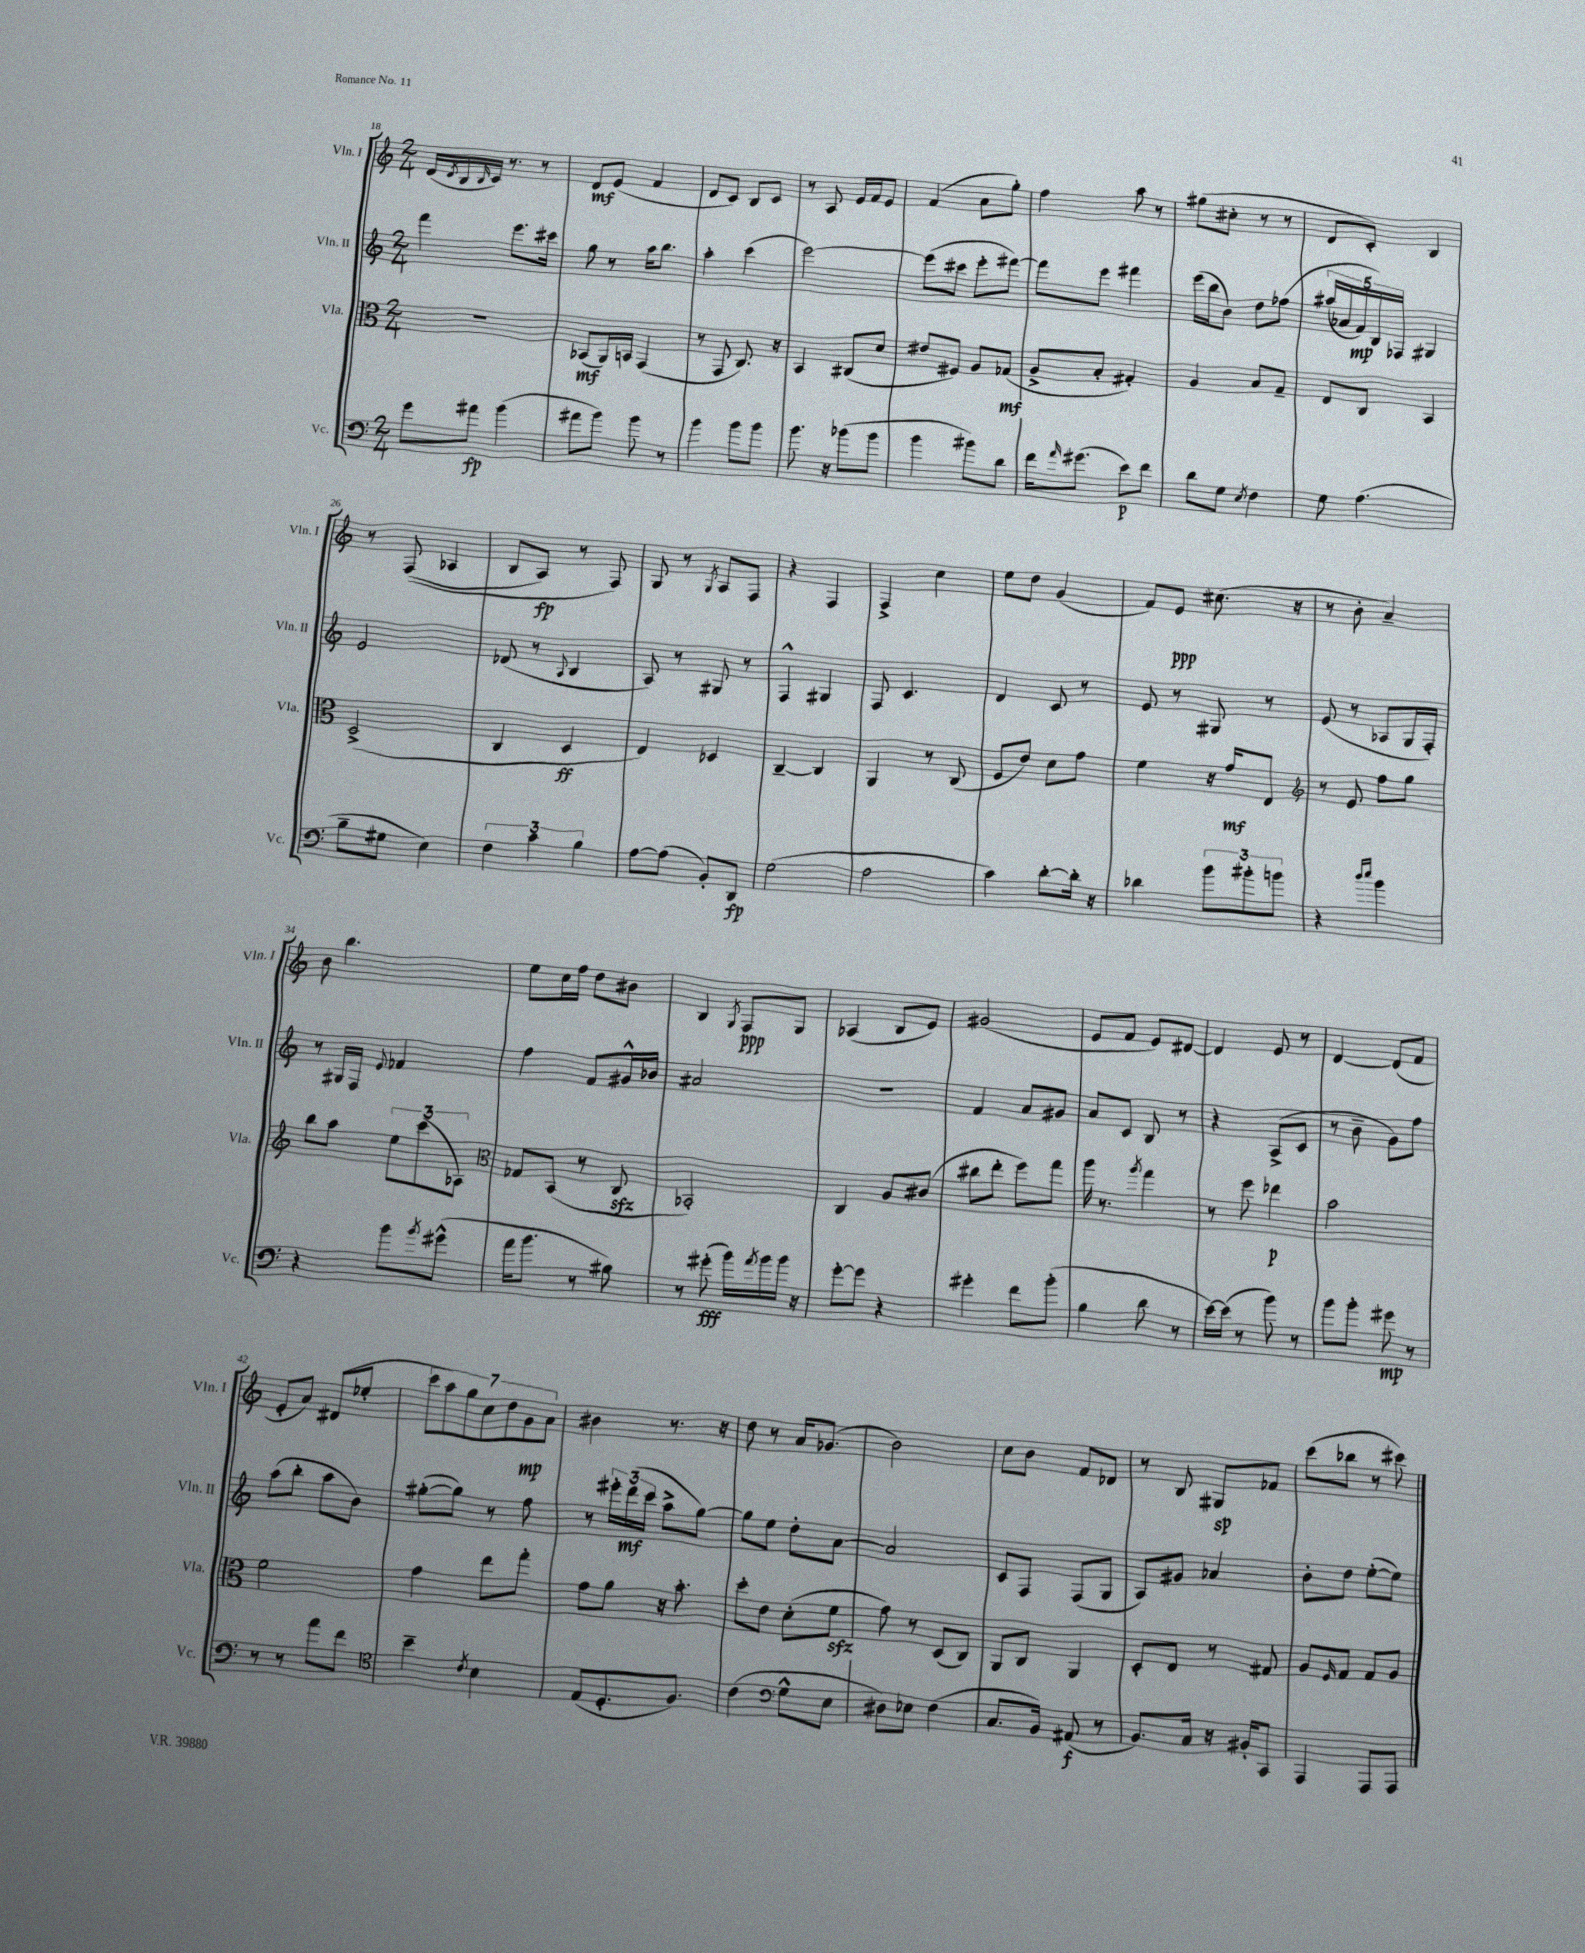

**kern	**kern	**kern	**kern
*staff4	*staff3	*staff2	*staff1
*clefF4	*clefC3	*clefG2	*clefG2
*k[]	*k[]	*k[]	*k[]
*M2/4	*M2/4	*M2/4	*M2/4
8g\L	2r	4fff\	(16d/LL
.	.	.	8qd/
.	.	.	16B/
.	.	.	16qqB/
8a#\J	.	.	16c/JJ)
.	.	.	8.r
(4b\	.	8.eee\L	.
.	.	.	8r
.	.	16ccc#\Jk	.
=	=	=	=
8a#\L	(8BB-/L	8gg\	8d/L
8b\J)	16AA/L)	8r	(8e/J
.	16BB/JJ	.	.
8b\	(4GG/	16aa\LK	4f/
.	.	8.bb\J	.
8r	.	.	.
=	=	=	=
4b\	8r	4aa'\	8d/L
.	8GG/	.	8c/J)
8b\L	8.C/)	(4ccc\	8B/L
8b\J	.	.	8c/J
.	16r	.	.
=	=	=	=
8.b\	4BB/	[2eee\)	8r
.	.	.	8A/
16r	.	.	.
(8b-\L	(8C#/L	.	16e/LL
.	.	.	16f/J
8b-\J	8d/J	.	8e/J
=	=	=	=
4b\	8e#/L	(8eee\]L	(4f/
.	8F#/J)	8ccc#\J	.
8b#\L)	8A/L	8eee'\L	8a\L
8d\J	(8G-/J	[8fff#\J)	8gg'\J)
=	=	=	=
16f\LK	8A^/L	8fff#\]L	4ff\
16qqa/	.	.	.
(8.g#\J	.	.	.
.	8B'/J	8eee\J	.
8e\L)	4G#'/)	4fff#\	8aa\
8f\J	.	.	8r
=	=	=	=
8d\L	4A/	(16eee\LL	(8gg#\L
.	.	16bb\J	.
8G\J	.	8b\J)	8cc#'\J
8qE/	.	.	.
4F\	8B/L	8dd\L	8r
.	8G~/J	&(8ff-\J	8r
=	=	=	=
8G\	8E/L	(20aa#/LL	8d/L
.	.	20a-/	.
.	.	20f/)	.
(4.A\	8C/J	.	8c'/J)
.	.	20B/&)	.
.	.	20F-/JJ	.
.	4BB/	4G#/	4B/
=	=	=	=
8B~\L	(2D^/	2e/	8r
8G#\J	.	.	&((8F/
4E\)	.	.	4A-/
=	=	=	=
6F\	4C/	(8d-/	8B/L
.	.	8r	8A/J)
6c\	.	.	.
.	.	8qqA/	.
.	4D/	4B/	8r
6B\	.	.	.
.	.	.	8F/&)
=	=	=	=
[8A\L	4E/)	8A/)	8G/
(8A\]J	.	8r	8r
.	.	.	8qG/
8BB'/L)	4D-/	8G#/	8A/L
8DD/J	.	8r	8F/J
=	=	=	=
(2G\	[4C~/	4F^^/	4r
.	4C/]	4G#/	4F/
=	=	=	=
2A\	4AA/	8F/	4F^/
.	.	4.c/	.
.	8r	.	4cc\
.	(8C/	.	.
=	=	=	=
4c\)	8F/L	4d/	8ee\L
.	8e/J)	.	8dd\J
[8d'\L	8d\L	8c/	(4g/
16d'\]Jk	8g\J	8r	.
16r	.	.	.
=	=	=	=
4d-\	4f\	8e/	8f/L)
.	.	8r	8e/J
12b\L	16r	8G#/	(8.cc#\
.	16g/LK	.	.
12b#'\	.	.	.
.	8E/J	8r	.
12b\J	.	.	.
.	.	.	16r
=	=	=	=
*	*clefG2	*	*
4r	8r	(8e/	8r
.	8e/	8r	8b'\
16qqdd/LL	.	.	.
16qqee/JJ	.	.	.
4b\	8ff\L	8A-/L	4a~/)
.	8gg\J	16G/L	.
.	.	16F'/JJ)	.
=	=	=	=
4r	8bb\L	8r	8b\
.	8aa\J	16G#/LL	4.bb\
.	.	16F/JJ	.
.	.	8qqe/	.
8b\L	12ee\L	4f-/	.
.	(12ccc\	.	.
8qb/	.	.	.
(8g#^^\J	.	.	.
.	12A-\J)	.	.
=	=	=	=
*	*clefC3	*	*
16a\LK	8G-/L	4ff\	8ee\L
8.b\J	.	.	.
.	(8BB/J	.	16cc\L
.	.	.	16ff\JJ
8r	8r	8f/L	8dd\L
8B#\)	8C/	16g#^^/L	8b#\J
.	.	16b-/JJ	.
=	=	=	=
8r	2BB-'/)	2a#/	4B/
(8g#'\	.	.	.
.	.	.	8qG/
16b\LL)	.	.	8F/L
8qa/	.	.	.
16b\	.	.	.
16b\JJ	.	.	8G/J
16r	.	.	.
=	=	=	=
[8g'\L	4C/	2r	(4A-/
8g\]J	.	.	.
4r	8A/L	.	8B/L
.	(8c#/J	.	8e/J)
=	=	=	=
4g#'\	8cc#\L	4f/	(2g#/
.	8ee'\J	.	.
8f\L	8ff\L)	8a/L	.
(8b'\J	8gg\J	8g#/J	.
=	=	=	=
4B\	16aa\	8a/L	8e/L
.	8.r	.	.
.	.	8c/J	8f/J
.	8qaa/	.	.
8d\	4gg\	8B/	8e/L)
8r	.	8r	[8d#/J
=	=	=	=
[16e\LL)	8r	4r	4d#/]
(16e\]JJ	.	.	.
8r	8ff\	.	.
8b\)	4ee-\	(8A^/L	8e/
8r	.	8c/J	8r
=	=	=	=
8b\L	2b\	8r	[4d/
8b'\J	.	8b~\	.
8g#\	.	8g\L)	(8d/]L
8r	.	8ff\J	8f/J
=	=	=	=
8r	2f\	(8aa\L	8e'/L
8r	.	8bb'\J	8a/J)
8a\L	.	8aa\L	(8d#/L
8f\J	.	8b\J)	8ee-'/J
=	=	=	=
*clefC4	*	*	*
4b~\	4g\	([8gg#'\L	14ccc\L
.	.	.	14aa\)
.	.	8gg#\]J)	.
.	.	.	14gg\
.	.	.	14cc\
8qc/	.	.	.
4B\	8ee\L	8r	.
.	.	.	14dd\
.	.	.	14g\
.	8gg'\J	8ff\	.
.	.	.	14a\J
=	=	=	=
(8E/L	8g\L	8r	4b#\
8.D'/	8a\J	24eee#'\LL	.
.	.	(24ddd\	.
.	.	24ccc\JJ	.
.	16r	8aa^\L	8.r
8.F/J)	8.b'\	.	.
.	.	[8gg\J)	.
.	.	.	16r
=	=	=	=
(4c\	8dd'\L	8gg\]L	8dd\
.	8e\J	8ee\J	8r
*clefF4	*	*	*
8G^^\L	(8d'\L	8dd'\L	16a/LK
.	.	.	(8.g-/J
8E\J	8f\J	[8a\J	.
=	=	=	=
8D#\L)	8g\)	2a/]	2b\)
8E-\J	8r	.	.
(4F\	(8D/L	.	.
.	8C/J)	.	.
=	=	=	=
8.C/L	8AA/L	8c/L	8cc\L
.	8C/J	8F/J	8b\J
16BB/Jk)	.	.	.
(8AA#/	4AA/	(8F/L	8f/L
8r	.	8G/J	8d-/J
=	=	=	=
8.BB/L)	8D'/L	8A/L)	8r
.	8E/J	8g#/J	8B/
16C/Jk	.	.	.
16r	8r	4a-/	8G#/L
16BB#'/LK	.	.	.
8CC/J	8G#/	.	8f-/J
=	=	=	=
4AAA/	8A/L	8b'\L	(8ccc\L
.	16qqF/	.	.
.	8G/J	8dd\J	8bb-\J
8AAA/L	8G/L	([8ee'\L	8r
8AAA/J	8A/J	8ee\]J)	8ccc#\)
==	==	==	==
*-	*-	*-	*-
